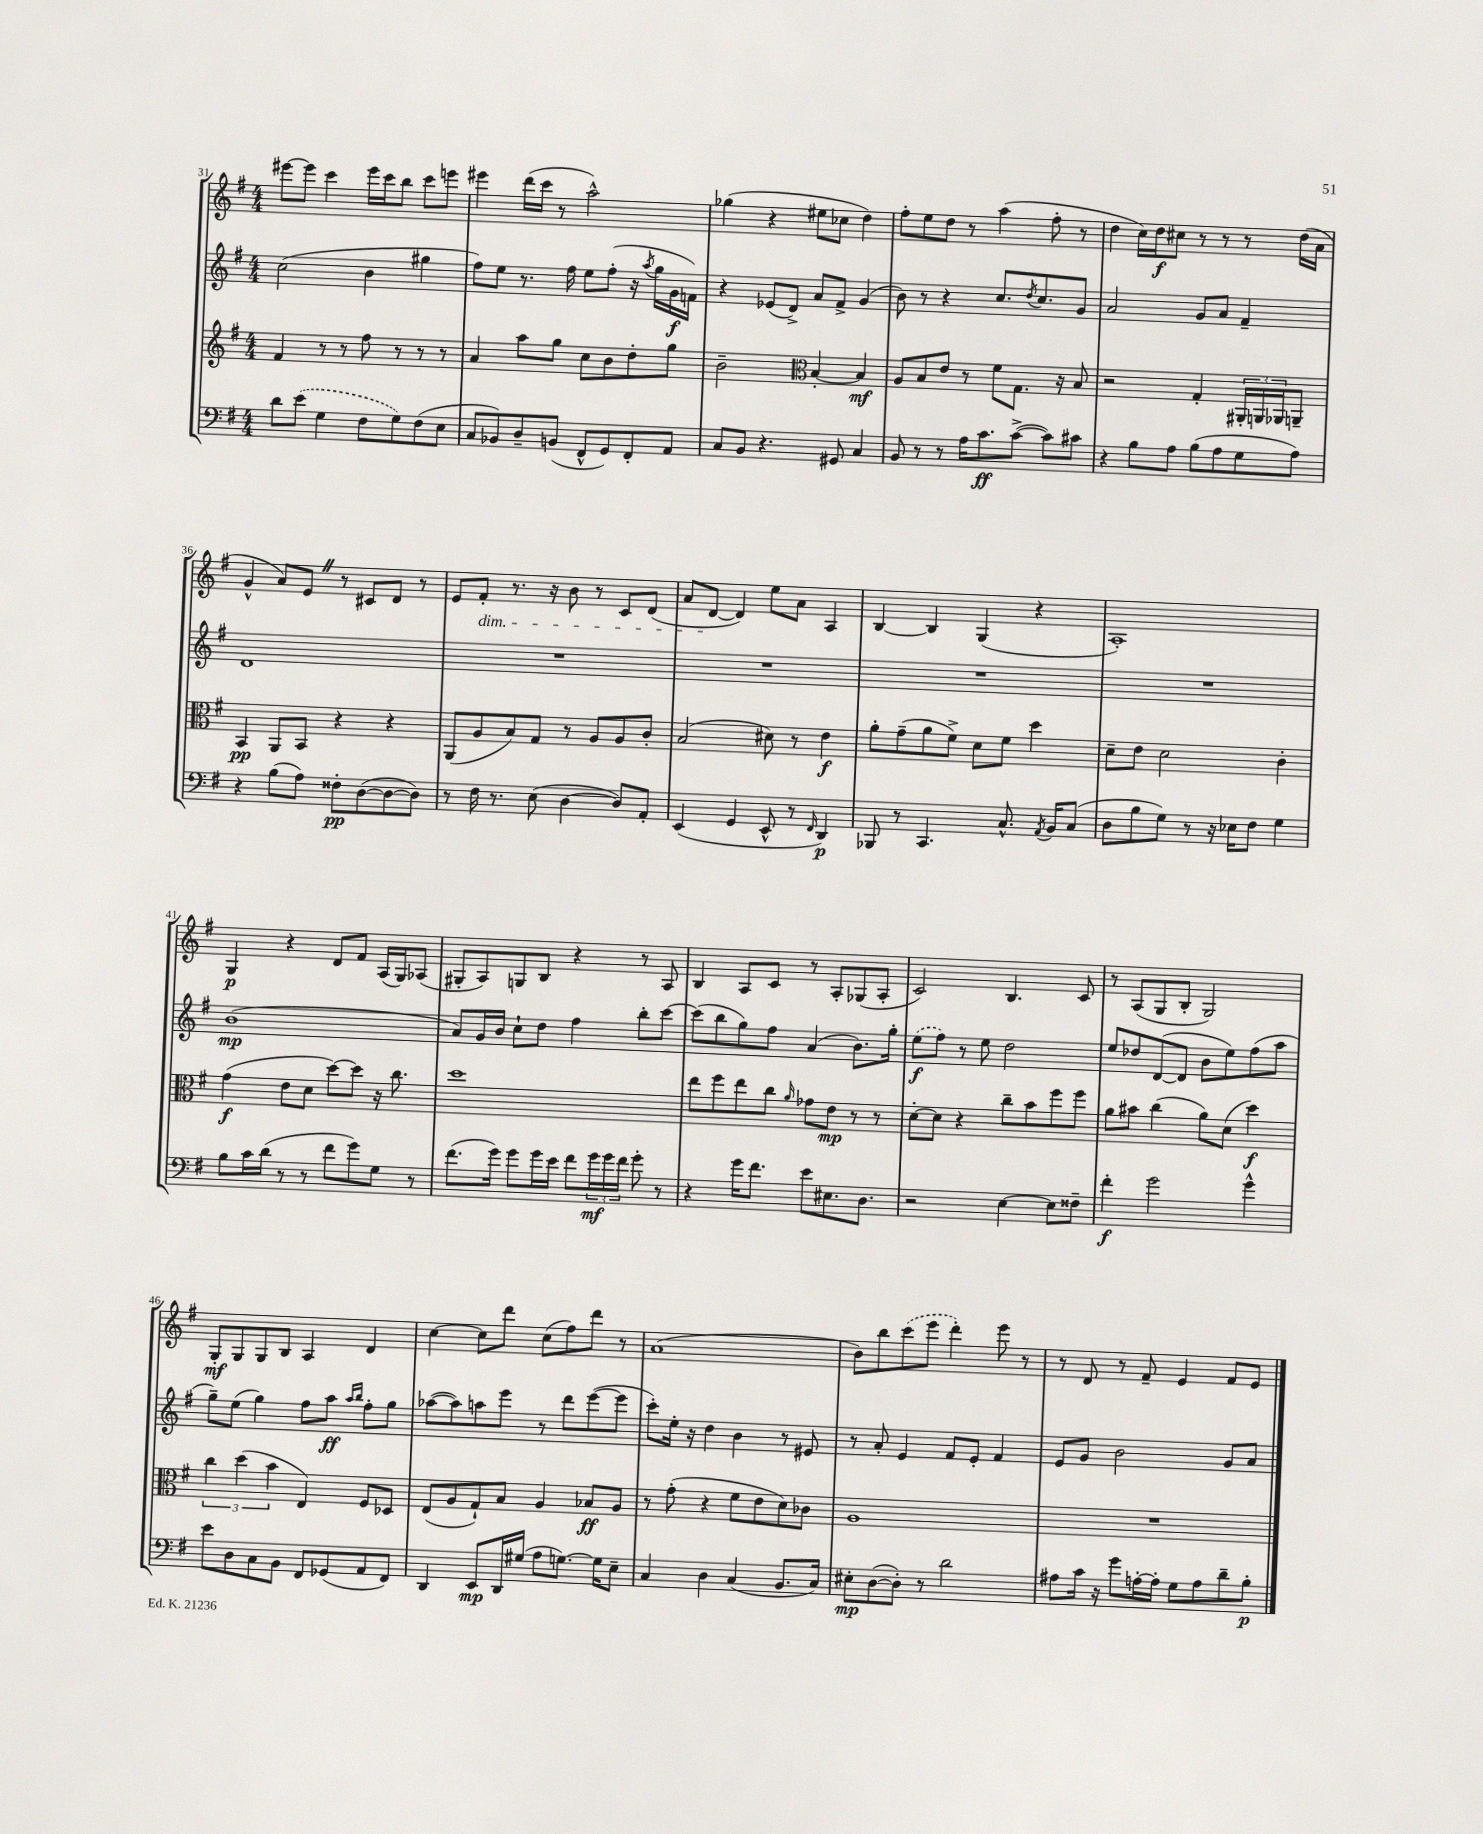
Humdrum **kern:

**kern	**kern	**kern	**kern
*staff4	*staff3	*staff2	*staff1
*clefF4	*clefG2	*clefG2	*clefG2
*k[f#]	*k[f#]	*k[f#]	*k[f#]
*M4/4	*M4/4	*M4/4	*M4/4
8d	4f#	(2cc	[8eee#
(8e	.	.	8eee#]
4G	8r	.	4ccc
.	8r	.	.
8F#	8ff#	4b	16eee#
.	.	.	16ccc
8G)	8r	.	8bb
(8F#	8r	4gg#	8ccc
8E	8r	.	8eee
=	=	=	=
8C	4a	8ff#)	4eee#
8BB-)	.	8ee	.
8D~	8aa	8.r	(16ddd
.	.	.	16ccc
(8BB	8gg	.	8r
.	.	16ff#	.
8FF#^^	8cc	8ee	2aa^^)
8GG)	8b	(8ff#'	.
8FF#'	8dd'	16r	.
.	.	8qaa	.
.	.	16gg	.
8AA	8gg	16g	.
.	.	16f)	.
=	=	=	=
8C	2b~	4r	(4gg-
8BB	.	.	.
4.r	.	(8e-	4r
.	.	8d^)	.
*	*clefC3	*	*
.	[4B'	8a	8ee#
8GG#	.	8f#^	8cc-
4C	4B]	(4g	4dd)
=	=	=	=
8BB	8A	8b)	8ff#'
8r	8B	8r	8ee
8r	8e	4r	8dd
16A	8r	.	8r
8.c	.	.	.
.	8f#	8.cc	(4aa
([8c^	8.G	.	.
.	.	8qdd	.
.	.	8.cc	.
8c])	.	.	8ff#'
.	16r	.	.
8c#	8B	8g	8r
=	=	=	=
4r	2r	2a	4dd
8B	.	.	16cc)
.	.	.	16dd
8A	.	.	8cc#
(8B	4G'	8g	8r
8A	.	8a	8r
8G	24AA#'	4f#~	8r
.	24AA	.	.
.	24AA-	.	.
8A)	8AA~	.	(16dd
.	.	.	16a
=	=	=	=
4r	4BB	1d	4g^^
(8B	8AA	.	8a)
8A)	8BB	.	8e
8F##'	4r	.	8r
([8D	.	.	8c#
8D_	4r	.	8d
8D])	.	.	8r
=	=	=	=
8r	(8AA	1r	8e
16F#	8A	.	8f#'
8.r	.	.	.
.	8B)	.	8.r
(8E	8G	.	.
.	.	.	16r
[4D	8r	.	8b
.	8A	.	8r
8D])	8A	.	8c
8AA'	8c'	.	(8d
=	=	=	=
(4EE	(2B	1r	8a
.	.	.	[8d
4GG	.	.	4d])
8EE^^	8d#)	.	8ee
8r	8r	.	8a
16qqFF#	.	.	.
4DD)	4e	.	4A
=	=	=	=
8BBB-	8a'	1r	[4B
8r	(8g~	.	.
4.CC	8a	.	4B]
.	8f#^)	.	.
.	8d	.	(4G
8.C^^	8f#	.	.
.	4dd	.	4r
8qAA	.	.	.
16BB	.	.	.
(8C	.	.	.
=	=	=	=
8D	8d~	1r	1A')
8B	8e	.	.
8G)	2d	.	.
8r	.	.	.
16r	.	.	.
16E-	.	.	.
8F#	.	.	.
4G	4c'	.	.
=	=	=	=
8B	(4g	(1b	4G
16c	.	.	.
(16d	.	.	.
8r	8e	.	4r
8r	8d	.	.
8f#	[8dd)	.	8d
8g)	8dd]	.	8f#
8G	16r	.	(16A
.	8.cc	.	16G)
8r	.	.	(8A-
=	=	=	=
(8.f#	1dd	8a)	8G#'
.	.	16g	8A)
16g)	.	16b	.
8g	.	8cc`	8G
16g	.	8dd	8B
16e	.	.	.
8f#	.	4ff#	4r
24g	.	.	.
24g	.	.	.
24f#	.	.	.
8g'	.	8bb'	8r
8r	.	[8ccc	8A
=	=	=	=
4r	8ee	(8ccc]	4B
.	8ff#	8bb	.
16g	8ee	8gg)	8A
8.f#	.	.	.
.	8cc	8ff#	8c
.	16qqa	.	.
8e	8g-	(4a	8r
8.E#	8e	.	8A'
.	8r	8.b)	(8G-
8.D	.	.	.
.	8r	.	8A'
.	.	16gg'	.
=	=	=	=
2r	[8d'	(8ee	2c)
.	8d]	8ff#)	.
.	4r	8r	.
.	.	8ee	.
[4E	8cc~	2dd	4.B
.	8b	.	.
8E]	8ff#	.	.
8F##~	8ff#	.	8c
=	=	=	=
4f#'	8a	8ee	8r
.	8b#	8dd-	(8A
2g	(4cc	([8d	8G
.	.	8d]	8B'
.	8a)	8b	2G)
.	(8d	8ee)	.
4g^^	4dd)	(8ff#	.
.	.	8aa	.
=	=	=	=
8e	6cc	8gg~)	8G'
8D	.	(8ee	8G
.	(6dd	.	.
8C	.	4gg)	8G
.	6b	.	.
8BB	.	.	8B
8FF#	4E)	8ff#	4A
(8GG-	.	8aa	.
.	.	16qqaa	.
.	.	16qqbb	.
8AA	8F#	8ff#'	4d
8FF#)	8D-	8gg	.
=	=	=	=
4DD	(8E	([8aa-	[4cc
.	8A	8aa-])	.
8EE	8G`)	8aa	8cc]
16DD	8B	8eee	8ddd
(16G#	.	.	.
8A	4A	8r	(8cc
[8.G)	.	8ddd	8ff#)
.	8B-	([8eee	8ddd
16G]	.	.	.
8E~	8A	8eee]	8r
=	=	=	=
4C	8r	8ccc')	(1a
.	(8g'	16ee'	.
.	.	16r	.
4D	4r	4dd	.
(4C	8f#	4b	.
.	8e	.	.
8.BB	8d)	8r	.
.	8c-	8e#	.
16C)	.	.	.
=	=	=	=
8E#'	1A	8r	8b)
([8D	.	8a'	8bb
8D'])	.	4e	(8ccc
8r	.	.	8eee
2d	.	8f#	4ddd')
.	.	8e'	.
.	.	4f#	8eee
.	.	.	8r
=	=	=	=
8A#	1r	8e	8r
16c	.	8g	8d
16r	.	.	.
8g	.	2b	8r
[16A'	.	.	8f#~
16A']	.	.	.
8G	.	.	4e
8A	.	.	.
8d~	.	8g	8f#
8B'	.	8a	8e
==	==	==	==
*-	*-	*-	*-
